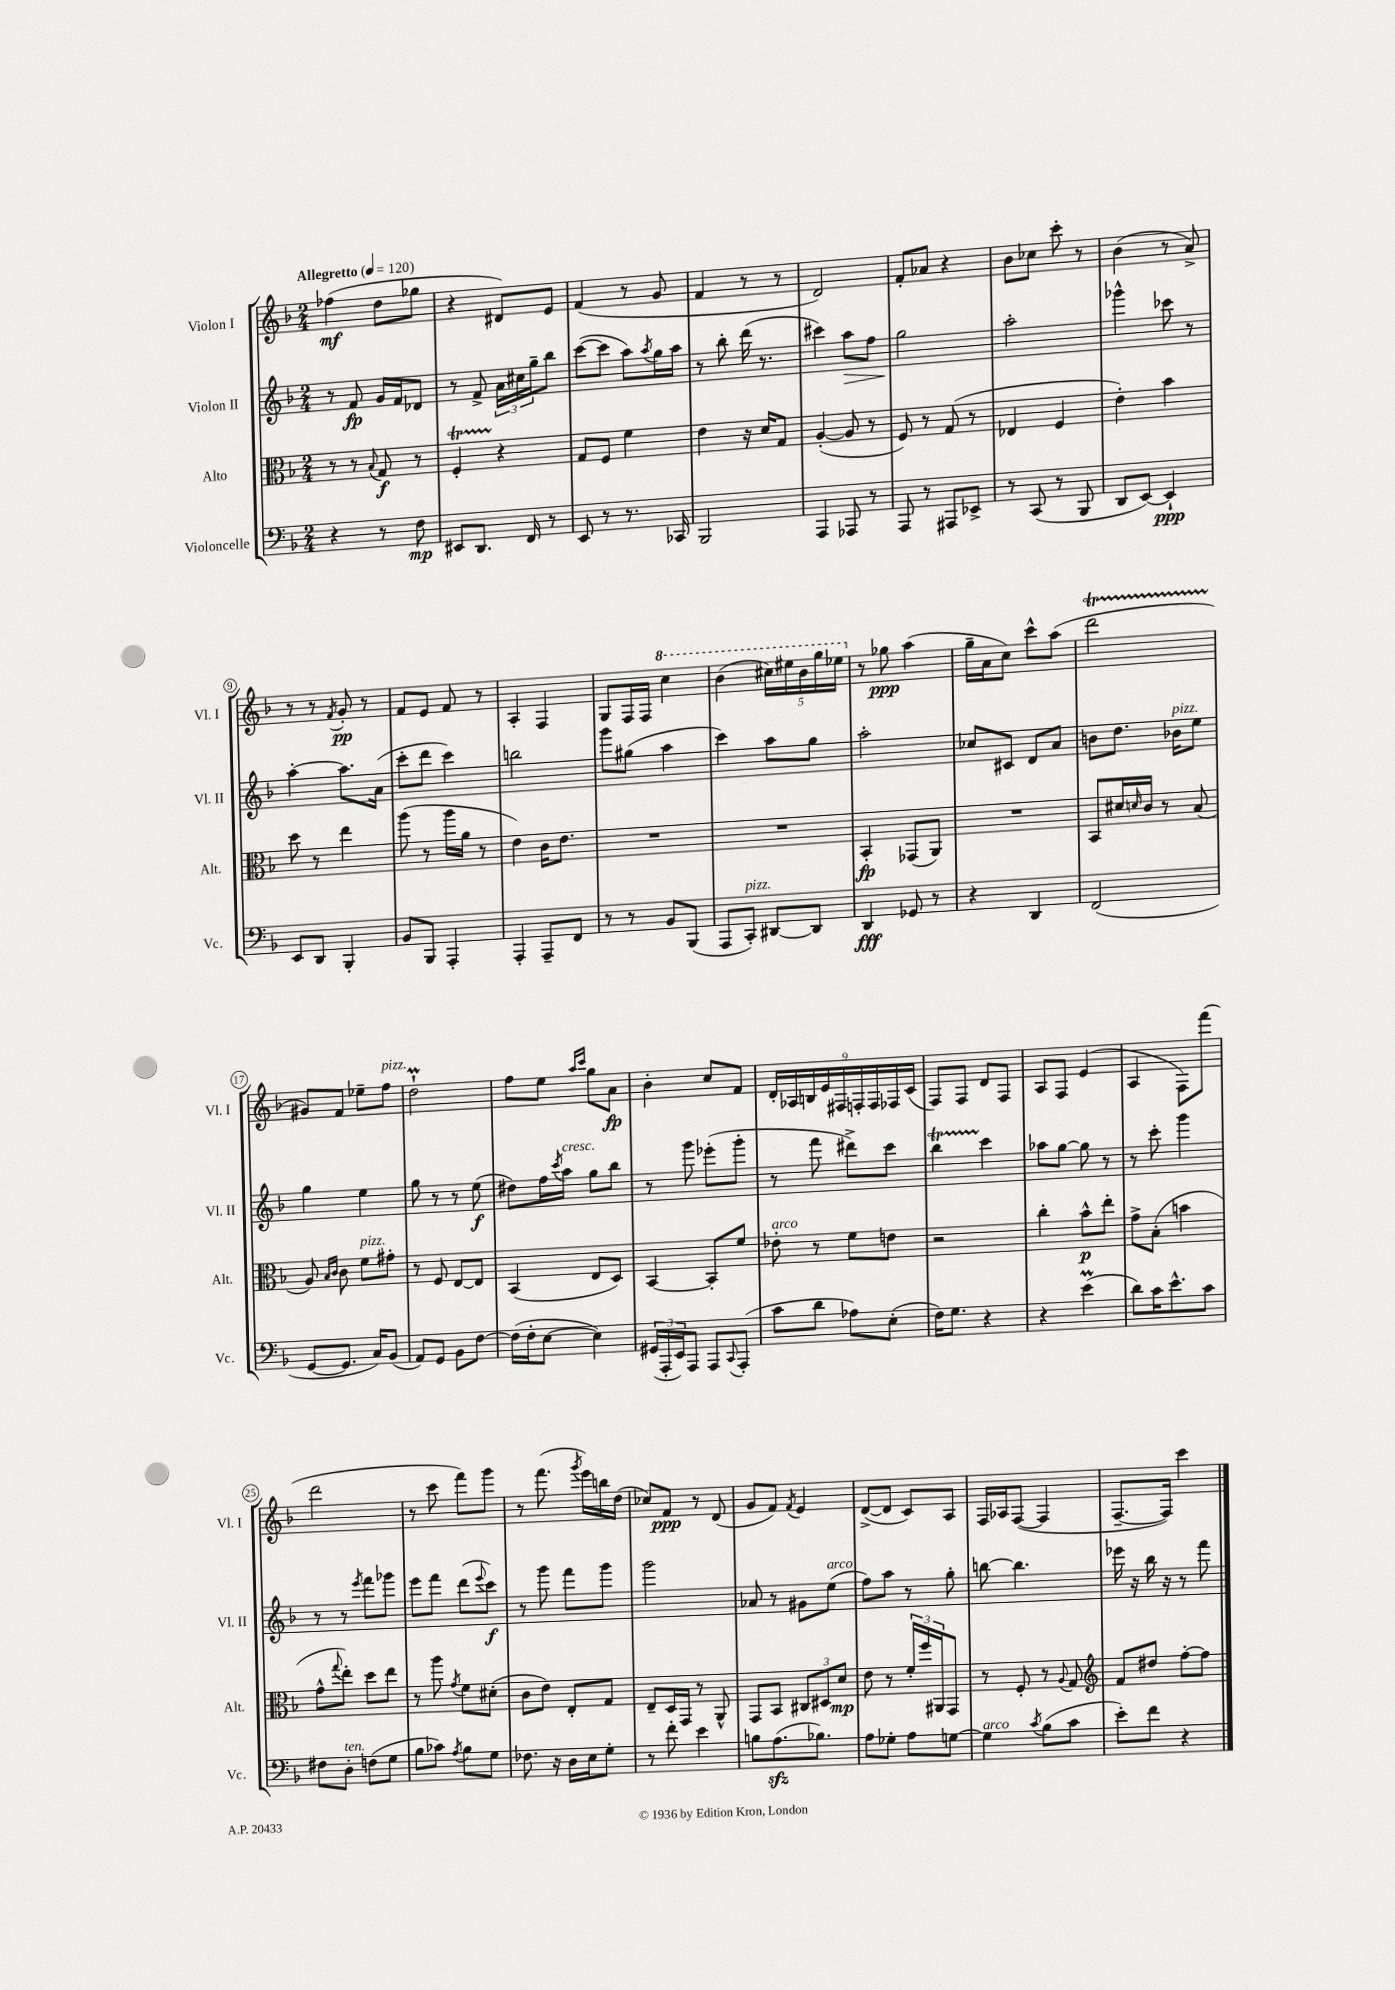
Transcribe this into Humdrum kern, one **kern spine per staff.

**kern	**kern	**kern	**kern
*staff4	*staff3	*staff2	*staff1
*clefF4	*clefC3	*clefG2	*clefG2
*k[b-]	*k[b-]	*k[b-]	*k[b-]
*M2/4	*M2/4	*M2/4	*M2/4
*MM120	*MM120	*MM120	*MM120
4r	8r	8r	(4ff-\
.	8r	8f/	.
.	8qqB-/	.	.
8r	8G/	16g/LL	8dd\L
.	.	16f/J	.
8F\	8r	8d-/J	8gg-\J
=	=	=	=
8EE#/L	4F'/	8r	4r
8.DD/J	.	8f^/	.
.	4r	24a\LL	8d#/L)
.	.	24cc#\	.
16FF/	.	.	.
.	.	24gg~\J	.
8r	.	8bb-\J	8e/J
=	=	=	=
8EE/	8G/L	([8ccc\L	(4f/
8r	8F/J	8ccc\]J	.
8.r	4f\	8aa\L)	8r
.	.	8qaa/	.
.	.	16gg\L	8g/
16CC-/	.	16aa\JJ	.
=	=	=	=
2BBB-/	4e\	8r	4f/
.	.	8bb-'\	.
.	16r	(16ddd\	8r
.	16d/LK	8.r	.
.	8G/J	.	8r
=	=	=	=
4AAA/	([4A'/	4ccc#\)	2d/)
8AAA-/	8A/]	8aa\L	.
8r	8r	8ff\J	.
=	=	=	=
8AAA/	8F/)	2gg\	8f'/L
8r	8r	.	8a-/J
8AAA#/L	(8G/	.	4r
8EE-^/J	8r	.	.
=	=	=	=
8r	4E-/	2aa'\	8b-\L
(8CC/	.	.	8cc-\J
8r	4F/	.	8ccc'\
8BBB-/	.	.	8r
=	=	=	=
8DD/L	4e'\)	4ggg-^^\	(4b-\
[8EE/J)	.	.	.
4EE`/]	4b-\	8ccc-\	8r
.	.	8r	8a^/)
=	=	=	=
8EE/L	8dd\	[4aa'\	8r
8DD/J	8r	.	8r
.	.	.	8qf/
4BBB-'/	4ee\	8.aa\]L	8g'/
.	.	.	8r
.	.	(16a\Jk	.
=	=	=	=
8BB-/L	(8aa\	8ccc'\L	8f/L
8BBB-/J	8r	8ddd\J	8e/J
4AAA'/	16aa\LL	4ccc\)	8f/
.	16a\JJ	.	.
.	8r	.	8r
=	=	=	=
4AAA'/	4e\)	2bb\	4A'/
8AAA~/L	16c\LK	.	4F/
.	8.e\J	.	.
8FF/J	.	.	.
=	=	=	=
8r	2r	8ggg\L	8G/L
8r	.	(8gg#\J	16F/L
.	.	.	16F/JJ
8BB-/L	.	4aa\	4ccc\
(8BBB-/J	.	.	.
=	=	=	=
8AAA/L	2r	4ccc\)	(4bb-\
8CC'/J)	.	.	.
[8DD#/L	.	8aa\L	20ccc#\LL)
.	.	.	20eee#\
.	.	.	20bb-\
8DD#/]J	.	8gg\J	.
.	.	.	20ggg\
.	.	.	20eee-\JJ
=	=	=	=
4DD/	4BB-'/	2aa'\	8r
.	.	.	8gg-\
8GG-/	(8GG-/L	.	(4aa\
8r	8AA/J)	.	.
=	=	=	=
4r	2r	8cc-/L	16gg~\LL
.	.	.	16a\J
.	.	8c#/J	8cc\J)
4DD/	.	8d/L	8ccc^^\L
.	.	8a/J	(8aa\J
=	=	=	=
(2FF/	8BB-/L	8b\L	2ddd\
.	16d#/L	8.dd\J	.
.	16qqd/	.	.
.	16c/JJ	.	.
.	8r	.	.
.	.	16b-\LK	.
.	(8B-/	8ee\J	.
=	=	=	=
[8GG/L	8A/)	4gg\	8g#/L)
.	16qqB-/LL	.	.
.	16qqc/JJ	.	.
8.GG/]J	8c\	.	8f/J
.	8f\L	4ee\	8ee-~\L
16C/LK)	.	.	.
(8BB-/J	8g#'\J	.	8ff\J
=	=	=	=
8AA/L)	8r	8gg\	2dd`\
8GG/J	8F/	8r	.
8BB-\L	[8E/L	8r	.
[8F\J	8E/]J	(8ee\	.
=	=	=	=
(16F\]LL	(4BB-/	8dd#\L)	8ff\L
16F'\J	.	.	.
[8E\J	.	16ff\L	8ee\J
.	.	8qccc/	.
.	.	16aa\JJ	.
.	.	.	16qqaa/LL
.	.	.	16qqccc/JJ
4E\])	8E/L	8gg\L	8gg\L
.	8D/J)	8bb-\J	8a\J
=	=	=	=
(24GG#/LL	[4BB-/	8r	4b-'\
24AAA'/	.	.	.
24EE/J)	.	.	.
8AAA/J	.	8ggg\	.
8AAA/L	8BB-'/]L	(8eee-'\L	8cc/L
8qqCC/	.	.	.
(8AAA'/J	8f/J	8ggg'\J	8f/J
=	=	=	=
8c\L	8e-'\	8r	18d'/LL
.	.	.	18A-/
.	.	.	18B/
8d\J	8r	8fff\	.
.	.	.	18e/
.	.	.	18F#/
8A-\L)	8f\L	8ddd#^\L)	.
.	.	.	18F'/
.	.	.	18F/
(8E'\J	8e\J	8ccc\J	.
.	.	.	18F-/
.	.	.	(18c/JJ
=	=	=	=
16F\LK)	2r	4bb-\	8F/L)
8.G\J	.	.	.
.	.	.	8F/J
4r	.	4ccc\	8d/L
.	.	.	8F/J
=	=	=	=
4r	4cc'\	8aa-\L	8A/L
.	.	[8gg\J	8F/J
(4e\	8b-^^\L	8gg\]	(4e/
.	8ee'\J	8r	.
=	=	=	=
8d\L)	8g^\L	8r	4A/
16c\K	(8B-'\J	8ccc'\	.
8.e^^\	.	.	.
.	4b\	4ggg\	8F\L)
8c\J	.	.	(8fff\J
=	=	=	=
8F#\L	8g^^\L	8r	2ddd\
.	8qqgg/	.	.
8D'\J	8ee'\J)	8r	.
.	.	8qeee/	.
(8F\L	8dd\L	8fff\L	.
8G\J	8ee\J	8ggg-\J	.
=	=	=	=
8B-\L	8r	8eee\L	8r
8c-\J)	8aa\	8fff\J	8ccc\
8qA/	8qg/	.	.
8B-\L	8f\L	(8ddd\L	8fff\L)
.	.	8qqeee/	.
8G\J	(8d#'\J	8ccc\J)	8ggg\J
=	=	=	=
8.F-\	8c\L	8r	8r
.	8e\J)	8ggg\	(8.fff\
16r	.	.	.
16D\LL	8E'/L	8fff\L	.
.	.	.	8qggg/
16E\J	.	.	16eee\LL)
8G'\J	8G/J	8ggg\J	16bb\
.	.	.	(16dd\JJ
=	=	=	=
8r	8E~/L	2ggg\	8cc-/L)
8f'\	16D/L	.	8f/J
.	16GG/JJ	.	.
4e\	8r	.	8r
.	8AA^^/	.	(8d/
=	=	=	=
8B\L	8GG/L	8a-/	8g/L
(8.A\	8BB-/J	8r	8f/J)
.	.	.	8qf/
.	12C#/L	8g#\L	4e/
8.B-\J)	.	.	.
.	12D#/	.	.
.	.	(8ee\J	.
.	12d/J	.	.
=	=	=	=
8A\L	8e\	8ff\L)	([8d^/L
8G-'\J	8r	8aa\J	8d/]J
8A\L	24f'/LL	8r	8c/L)
.	24ff/	.	.
.	24AA#/J	.	.
[8G\J	8GG/J	8gg'\	8A/J
=	=	=	=
4G\]	8r	[8bb\	16F/LL
.	.	.	16A-/J
.	8F'/	4.bb\]	([8F/J
8qc/	.	.	.
(8B-\L	8r	.	4F/]
.	8qqA/	.	.
8c\J	8G/	.	.
=	=	=	=
*	*clefG2	*	*
8e'\L)	8f/L	16eee-\	[8.F~/L
.	.	16r	.
8f\J	8dd#/J	16bb-\	.
.	.	16r	16F/]Jk)
4r	[8ff'\L	8r	4ccc\
.	8ff\]J	8fff\	.
==	==	==	==
*-	*-	*-	*-
